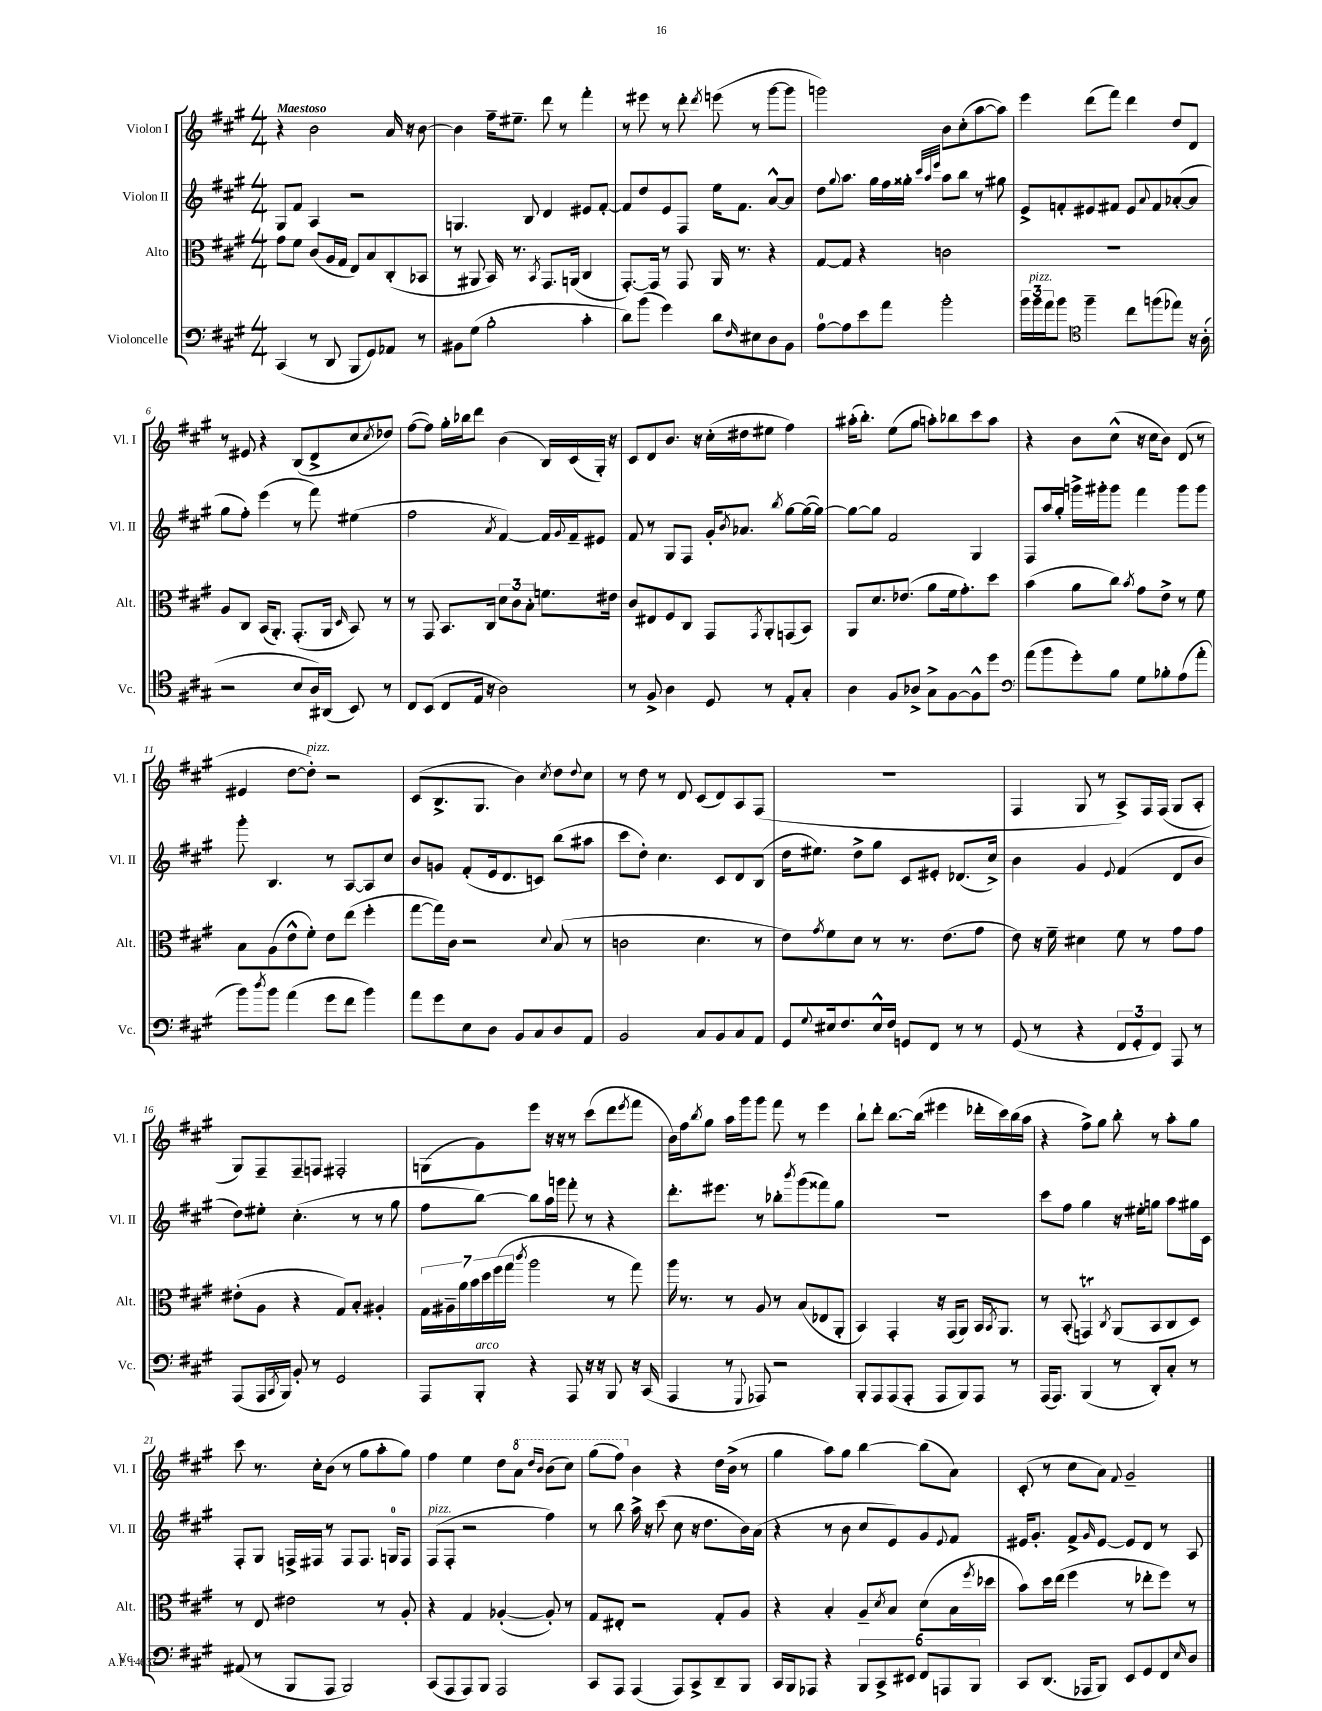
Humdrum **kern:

**kern	**kern	**kern	**kern
*staff4	*staff3	*staff2	*staff1
*clefF4	*clefC3	*clefG2	*clefG2
*k[f#c#g#]	*k[f#c#g#]	*k[f#c#g#]	*k[f#c#g#]
*M4/4	*M4/4	*M4/4	*M4/4
(4CC#	8g#	8G#	4r
.	8f#	8f#	.
8r	(8c#	4A	2b
8DD	16A	.	.
.	16G#	.	.
8BBB	8E)	2r	.
8GG#)	8B	.	.
8AA-	(8C#'	.	16a
.	.	.	16r
8r	8BB-	.	[8b
=	=	=	=
8BB#	8r	4.G	4b]
(8G#	8AA#	.	.
2B'	16BB)	.	16ff#~
.	8.r	.	8.ee#~
.	.	8B	.
.	8qBB	.	.
.	8.GG#	4d	8ddd
.	.	.	8r
.	(16AA	.	.
4c#'	4C#	8e#	4fff#'
.	.	[8f#'	.
=	=	=	=
8d)	[8.GG#')	8f#]	8r
(8b	.	8dd	8eee#
.	16GG#]	.	.
4g#)	8r	8e	8r
.	8GG#	8F#	8ddd'
.	.	.	8qddd
8d	16AA	16ee	(8eee
.	8.r	8.f#	.
16qqF#	.	.	.
8E#	.	.	8r
8D	4r	[8a^^	[8ggg#
8BB	.	8a]	8ggg#]
=	=	=	=
[8A	[8G#	8dd	2ggg)
.	.	8qqgg#	.
8A]	8G#]	8.aa	.
8e	4r	.	.
.	.	16gg#	.
8a	.	16ff#	.
.	.	16gg##'	.
.	.	32qqccc#	.
.	.	32qqaa	.
.	.	32qqeee	.
2b'	2c	8aa	8b
.	.	8bb	(8cc#'
.	.	8r	[8aa
.	.	8gg#	8aa])
=	=	=	=
24b	1r	8e^	4eee
24b	.	.	.
24a	.	.	.
8b	.	8f'	.
*clefC4	*	*	*
4ff#~	.	8e#	(8ddd
.	.	8f#	8fff#)
8cc#	.	8e#	4ddd
.	.	8qqa	.
(8ff	.	8f#	.
8ee-)	.	([8a-'	8dd
16r	.	8a-]	8d
(16A'	.	.	.
=	=	=	=
2r	8A	8gg#	8r
.	8C#	8ff#')	8e#
.	(16BB	(4eee	4r
.	8.AA')	.	.
8B	(8.GG#'	8r	(8B
16A)	.	8fff#)	8d^
(16AA#	16AA	.	.
.	16qqD	.	.
8BB)	8BB)	(4ee#	8cc#
.	.	.	8qcc#
8r	8r	.	8dd-)
=	=	=	=
8C#	8r	2ff#	([8ff#
(8BB	8GG#	.	8ff#])
8C#	8.BB	.	16gg#'
.	.	.	16bb-
16E	.	.	8ddd
16r	16C#	.	.
.	.	8qa	.
2A)	12d	[4f#)	(4b
.	12c#	.	.
.	12B'	.	.
.	8.f	16f#]	16B)
.	.	8qqg#	.
.	.	16f#~	(16c#
.	.	8e#	16G#')
.	16e#	.	16r
=	=	=	=
8r	8c#	8f#	8c#
8F#^	8E#	8r	8d
4A	8F#	8G#	8.b
.	8C#	8F#	.
.	.	.	16r
8D	8GG#	16g#'	(16cc#'
.	.	8qb	.
.	.	8.a-	16dd#
.	8qGG#	.	.
8r	8AA'	.	8ee#
.	.	8qbb	.
8E'	(8GG	[8gg#	4ff#)
8G#'	8BB)	(16gg#_	.
.	.	16gg#_)	.
=	=	=	=
4A	8AA	8gg#_	(16aa#'
.	.	.	8.bb')
.	8.d	8gg#]	.
8F#	.	2f#	(8ee
.	(8.e-	.	.
8A-^	.	.	8gg#
8G#^	8a	.	8aa')
[8F#	16f#	.	8bb-
.	8.g#')	.	.
8F#^^]	.	4G#	8ccc#
8dd	8dd	.	8aa
=	=	=	=
*clefF4	*	*	*
(8a	(4b	8F#	4r
8b	.	16aa	.
.	.	16gg#'	.
8g#')	8a	16ggg^	8b
.	.	16ggg#'	.
8B	8cc#)	8ggg#	(8cc#^^
.	8qb	.	.
8G#	8g#	4fff#	16r
.	.	.	16cc#
8B-'	8e^	.	8b)
(8A	8r	8ggg#	(8d
8a'	8f#	8ggg#	8r
=	=	=	=
8b)	8B	8ggg#'	4e#
8qdd	.	.	.
8b	(8A	4.B	.
(4a	8e^^	.	[8dd
.	8f#')	.	8dd'])
8g#	8e	8r	2r
8f#	(8ee	[8A	.
4b)	4ff#'	8A]	.
.	.	8cc#	.
=	=	=	=
8a	[8gg#	8b	(8c#
8g#	16gg#])	8g	8.B^
.	16c#	.	.
8E	2r	(8f#'	.
.	.	.	8.G#
8D	.	16e	.
.	.	8.d	.
8BB	.	.	4b)
8C#	.	8c)	.
.	8qqd	.	8qcc#
8D	(8B	(8bb	8dd
.	.	.	8qqdd
8AA	8r	8aa#	8cc#
=	=	=	=
2BB	2c	8ccc#	8r
.	.	8dd')	8dd
.	.	4.cc#	8r
.	.	.	8d
8C#	4.d	.	(8c#
8BB	.	8c#	8d)
8C#	.	8d	8A
8AA	8r	(8B	(8F#
=	=	=	=
8GG#	8e)	16dd	1r
.	.	8.ee#)	.
8qqG#	8qg#	.	.
16E#	8f#	.	.
8.F#	.	.	.
.	8d	8dd^	.
16E#^^	8r	8gg#	.
16F#	.	.	.
8GG	8.r	8c#	.
8FF#	.	8e#'	.
.	(8.e	.	.
8r	.	(8.d-	.
8r	8g#	.	.
.	.	16cc#^)	.
=	=	=	=
(8GG#	8e)	4b	4F#
8r	16r	.	.
.	16f#~	.	.
4r	4d#	4g#	8G#
.	.	.	8r
.	.	8qqe	.
12FF#	8f#	(4f#	8A^)
12GG#'	.	.	.
.	8r	.	16F#
12FF#)	.	.	.
.	.	.	(16F#
8AAA	8g#	8d	8G#
8r	8g#	8b	8A'
=	=	=	=
(8AAA	(8e#'	8dd)	8G#)
16AAA	8A	8ee#'	8F#~
8qCC#	.	.	.
16BBB)	.	.	.
8BB'	4r	(4.cc#'	8F#~
8r	.	.	8F
2GG#	8G#)	.	2F#'
.	8B'	8r	.
.	4A#'	8r	.
.	.	8gg#	.
=	=	=	=
8AAA	28G#	8ff#	(8G
.	28A#~	.	.
.	28a	.	.
.	28b	.	.
8BBB'	.	[8bb)	8g#)
.	28dd	.	.
.	(28ff#	.	.
.	28gg#	.	.
.	8qccc#	.	.
4r	2aa	8bb]	8eee
.	.	16aa	16r
.	.	16ggg	16r
8AAA	.	8fff#'	8r
16r	.	8r	(8ccc#
16r	.	.	.
8BBB	8r	4r	8ddd
.	.	.	8qeee
16r	8gg#)	.	8fff#
(16CC#	.	.	.
=	=	=	=
4AAA	16aa	8.ddd'	16b)
.	8.r	.	16ff#
.	.	.	8qbb
.	.	.	8gg#
.	.	8.eee#	.
8r	8r	.	16aa
.	.	.	16ggg#
8qqGGG#	.	.	.
8AAA-)	8A	8r	8ggg#
2r	8r	8bb-'	8fff#
.	.	8qbbb	.
.	(8B	(8ggg#	8r
.	8E-	8fff##)	4eee
.	8AA'	8gg#	.
=	=	=	=
8BBB'	4BB)	1r	8bb`
8AAA	.	.	8ddd'
(8AAA	4GG#'	.	[8.bb
8AAA'	.	.	.
.	.	.	(16bb]
8AAA	16r	.	4eee#
.	(16GG#	.	.
8BBB)	8AA)	.	.
8AAA	16BB	.	16ddd-'
.	8qBB	.	.
.	8.AA	.	16ccc#)
8r	.	.	(16bb
.	.	.	16aa
=	=	=	=
(16AAA	8r	8ccc#	4r
8.AAA)	.	.	.
.	(8BB'	8ff#	.
(4BBB	4GG)	4gg#	8ff#^)
.	.	.	8gg#
.	8qC#	.	.
8r	(8AA	16r	8bb'
.	.	16ee#'	.
8DD')	8BB	8gg	8r
8C#'	8C#	8aa	8aa'
8r	8D)	16gg#	8gg#
.	.	16c#	.
=	=	=	=
(8AA#	8r	8F#'	8ccc#
8r	8E	8G#	8.r
8BBB	2e#	16F^	.
.	.	16F#	16cc#'
8AAA	.	8r	(8b
2BBB)	.	8F#	8r
.	.	8.F#	8gg#
.	8r	.	8aa'
.	.	16G	.
.	8A'	8F#	8gg#)
=	=	=	=
(8CC#	4r	(8F#	4ff#
8AAA	.	8F#'	.
8AAA)	4G#	2r	4ee
8BBB	.	.	.
2AAA	([4A-'	.	8dd
.	.	.	8aa
.	.	.	16qqddd
.	.	.	16qqbb
.	8A-'])	4ff#)	(8bb
.	8r	.	8ccc#)
=	=	=	=
8CC#	8G#	8r	(8ggg#
8AAA	8E#'	8bb	8fff#)
(4AAA	2r	16aa^	4b
.	.	16r	.
.	.	(8ccc#	.
8AAA)	.	8cc#	4r
8CC#^	.	16r	.
.	.	8.dd	.
8DD~	8G#'	.	16dd
.	.	.	(16b^
8BBB	8A	16b)	8r
.	.	(16a	.
=	=	=	=
16CC#	4r	4r	4gg#
16BBB	.	.	.
8AAA-	.	.	.
4r	4B'	8r	8aa)
.	.	8b	8gg#
12BBB	8A~	8cc#	[4bb
12CC#^	.	.	.
.	8qd	.	.
.	8B	8e)	.
12EE#	.	.	.
12FF#	(8d	8g#	(8bb]
12AAA	.	.	.
.	.	8qqe	.
.	16B	8f#	8a)
12BBB	.	.	.
.	8qff#	.	.
.	16dd-	.	.
=	=	=	=
8CC#	8b)	16e#	(8c#'
.	.	8.g#'	.
(8.DD	16dd	.	8r
.	(16ee	.	.
.	4ff#	8f#^	8cc#
16AAA-	.	.	.
.	.	16qqg#	.
8BBB)	.	[8e#	8a)
.	.	.	8qqf#
8EE	8r	8e#]	2g#~
8GG#	8ee-'	8d	.
8FF#	8ff#)	8r	.
16qqE	.	.	.
8D	8r	8A	.
==	==	==	==
*-	*-	*-	*-
